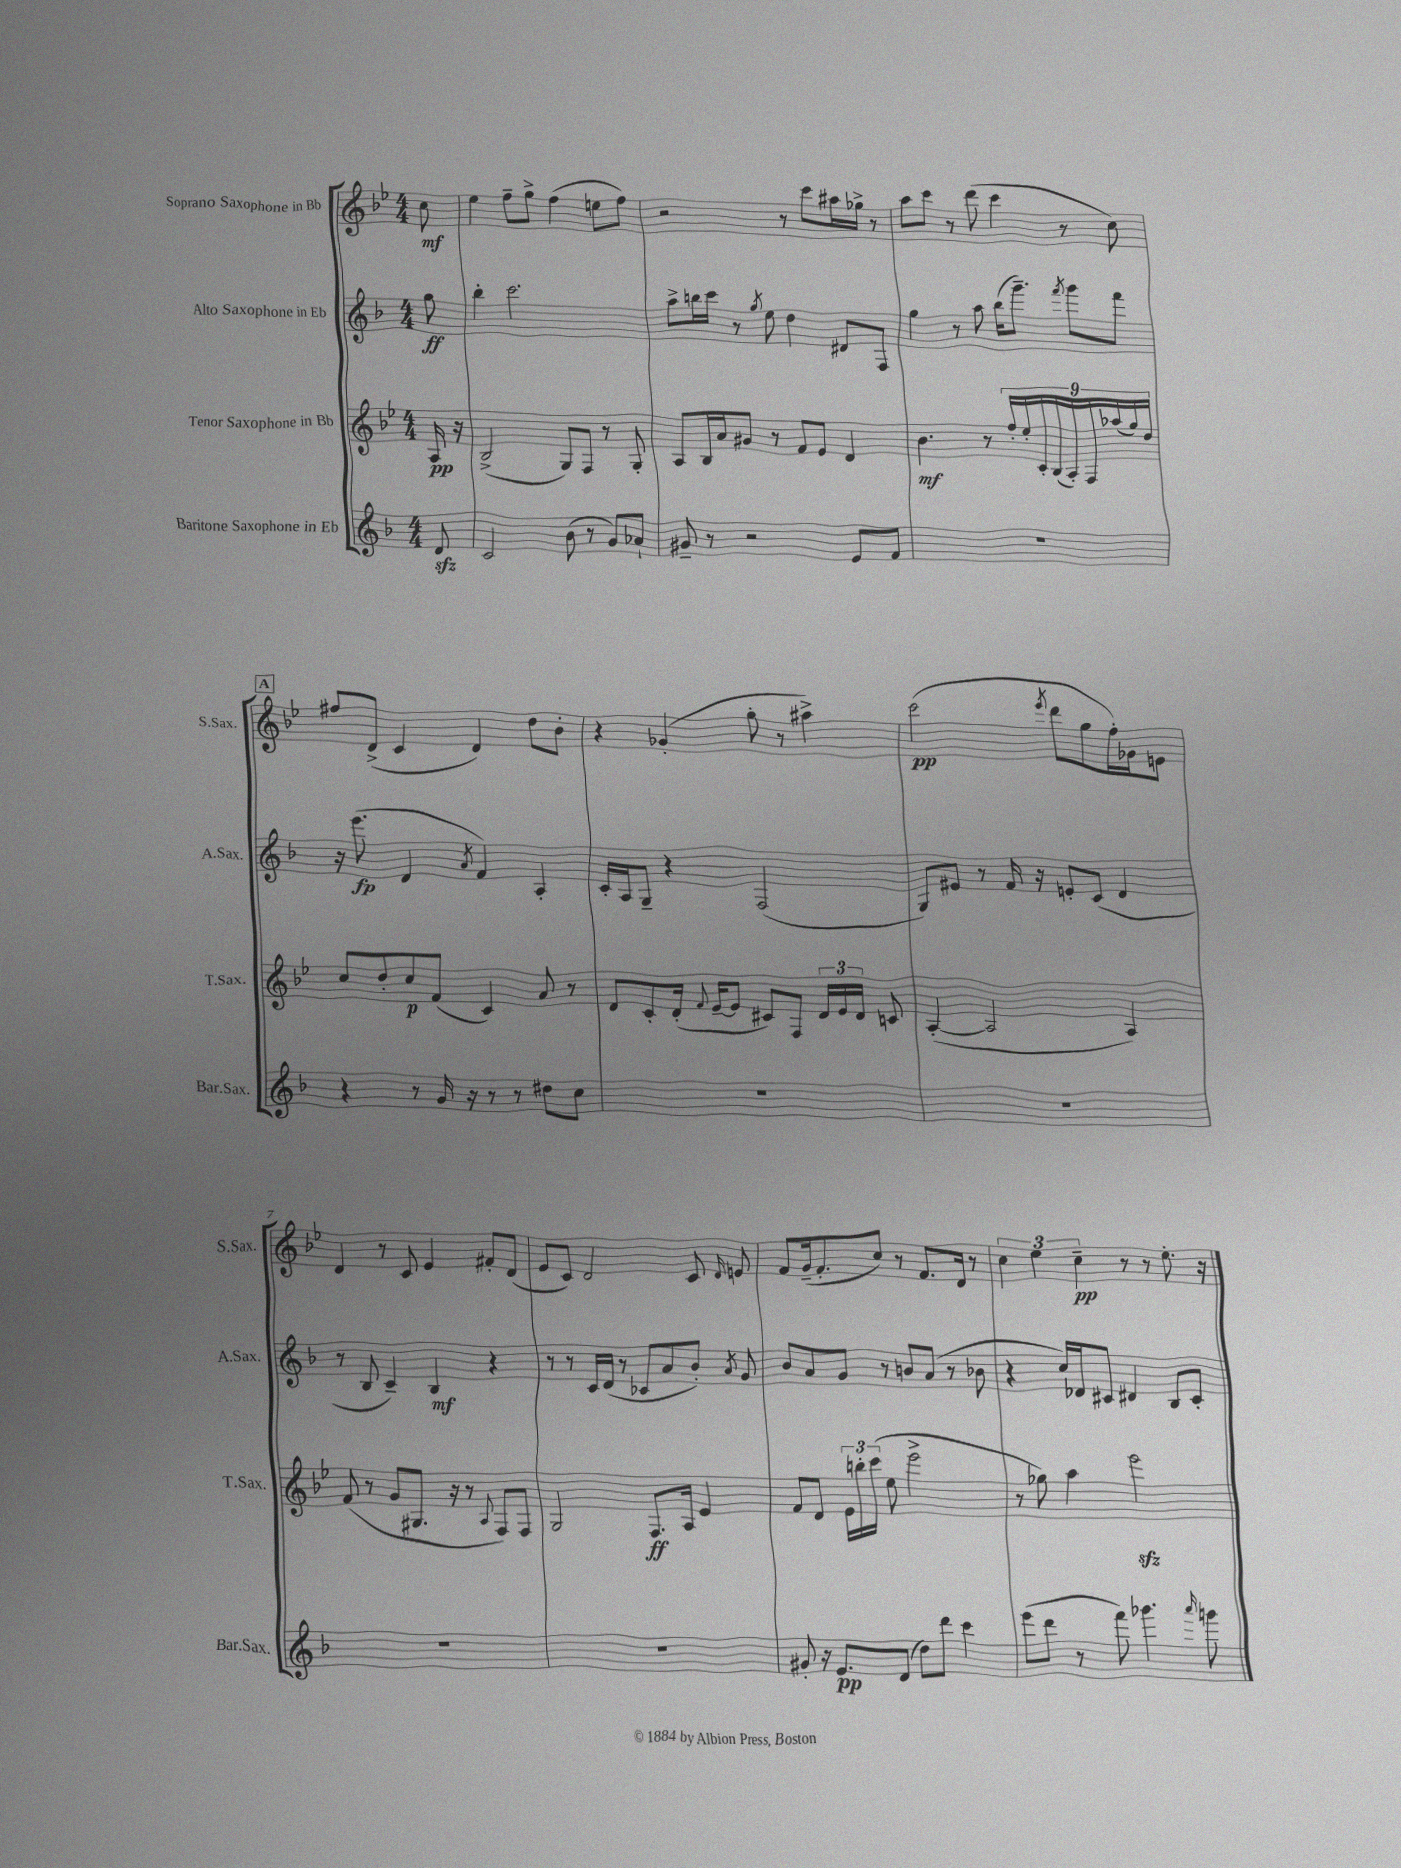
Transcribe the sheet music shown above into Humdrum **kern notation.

**kern	**dynam	**kern	**dynam	**kern	**dynam	**kern	**dynam
*part4	*part4	*part3	*part3	*part2	*part2	*part1	*part1
*staff4	*staff4	*staff3	*staff3	*staff2	*staff2	*staff1	*staff1
*I"Baritone Saxophone in Eb	*	*I"Tenor Saxophone in Bb	*	*I"Alto Saxophone in Eb	*	*I"Soprano Saxophone in Bb	*
*I'Bar.Sax.	*	*I'T.Sax.	*	*I'A.Sax.	*	*I'S.Sax.	*
*clefG2	*	*clefG2	*	*clefG2	*	*clefG2	*
*k[b-]	*	*k[b-e-]	*	*k[b-]	*	*k[b-e-]	*
*M4/4	*	*M4/4	*	*M4/4	*	*M4/4	*
=	=	=	=	=	=	=	=
8dzz/	.	16A/	pp	8gg\	ff	8cc\	mf
.	.	16r	.	.	.	.	.
=1	=1	=1	=1	=1	=1	=1	=1
2c/	.	(2B-^/	.	4bb-'\	.	4ee-\	.
.	.	.	.	2.ccc\	.	8ff~\L	.
.	.	.	.	.	.	8gg^\J	.
(8b-\	.	8G/L)	.	.	.	(4ff\	.
8r	.	8F/J	.	.	.	.	.
8g/L)	.	8r	.	.	.	8een\L	.
8a-X`/J	.	8G'/	.	.	.	8ff\J)	.
=2	=2	=2	=2	=2	=2	=2	=2
8g#X~/	.	8A/L	.	8aa^\L	.	2r	.
8r	.	16B-/L	.	16bbn\L	.	.	.
.	.	16a/J	.	16ccc\JJ	.	.	.
2r	.	8g#X/J	.	8r	.	.	.
.	.	.	.	8qgg/	.	.	.
.	.	8r	.	8ee\	.	.	.
.	.	8f/L	.	4dd\	.	8r	.
.	.	8e-/J	.	.	.	8ccc\L	.
8e/L	.	4d/	.	8d#X/L	.	16aa#X\L	.
.	.	.	.	.	.	16gg-X^\JJ	.
8f/J	.	.	.	8F/J	.	8r	.
=3	=3	=3	=3	=3	=3	=3	=3
1r	.	4.b-\	mf	4gg\	.	8aa\L	.
.	.	.	.	.	.	8ccc\J	.
.	.	.	.	8r	.	8r	.
.	.	8r	.	8aa\	.	(8ddd\	.
.	.	18ff'/LL	.	(16bb-\KL	.	4ccc\	.
.	.	18ee-'/	.	.	.	.	.
.	.	.	.	8.ggg~\J)	.	.	.
.	.	18c'/	.	.	.	.	.
.	.	(18B-/	.	.	.	.	.
.	.	18A'/)	.	.	.	.	.
.	.	.	.	8qfff/	.	.	.
.	.	.	.	8ggg\L	.	8r	.
.	.	18F/	.	.	.	.	.
.	.	(18aa-X/	.	.	.	.	.
.	.	.	.	8fff\J	.	8cc\)	.
.	.	18gg/)	.	.	.	.	.
.	.	18dd/JJ	.	.	.	.	.
!!LO:LB:g=z
!!LO:REH:place=s1:t=A
=4	=4	=4	=4	=4	=4	=4	=4
4r	.	8cc/L	.	16r	.	8ff#X/L	.
.	.	.	.	(8.eee\	fp	.	.
.	.	8dd'/	.	.	.	(8d^/J	.
8r	.	8cc/	p	4d/	.	4c/	.
16g/	.	(8f/J	.	.	.	.	.
16r	.	.	.	.	.	.	.
.	.	.	.	8qa/	.	.	.
8r	.	4c/)	.	4f/)	.	4d/)	.
8r	.	.	.	.	.	.	.
8dd#X\L	.	8a/	.	4A'/	.	8dd\L	.
8cc\J	.	8r	.	.	.	8b-'\J	.
=5	=5	=5	=5	=5	=5	=5	=5
1r	.	8d/L	.	16c'/LL	.	4r	.
.	.	.	.	16A/J	.	.	.
.	.	8c'/	.	8G~/J	.	.	.
.	.	(16d'/Jk	.	4r	.	(4g-X'/	.
.	.	8qqf/	.	.	.	.	.
.	.	[16e-~/KL	.	.	.	.	.
.	.	8e-/J]	.	.	.	.	.
.	.	8c#X/L)	.	(2F/	.	8gg'\	.
.	.	8F/J	.	.	.	8r	.
.	.	24d/LL	.	.	.	4aa#X^\)	.
.	.	24e-/	.	.	.	.	.
.	.	24d/JJ	.	.	.	.	.
.	.	8cn/	.	.	.	.	.
=6	=6	=6	=6	=6	=6	=6	=6
1r	.	([4A'/	.	8G/L)	.	(2ccc\	pp
.	.	.	.	8e#X/J	.	.	.
.	.	2A/]	.	8r	.	.	.
.	.	.	.	16f/	.	.	.
.	.	.	.	16r	.	.	.
.	.	.	.	.	.	8qeee-/	.
.	.	.	.	8en'/L	.	8ddd\L	.
.	.	.	.	(8c/J	.	8gg\	.
.	.	4A/)	.	4d/	.	16ff'\L)	.
.	.	.	.	.	.	16g-X\J	.
.	.	.	.	.	.	8en\J	.
!!LO:LB:g=z
=7	=7	=7	=7	=7	=7	=7	=7
1r	.	(8f/	.	8r	.	4d/	.
.	.	8r	.	8B-/	.	.	.
.	.	8g/L	.	4c~/)	.	8r	.
.	.	8.G#X/J	.	.	.	8c/	.
.	.	.	.	4B-/	mf	4e-/	.
.	.	16r	.	.	.	.	.
.	.	8r	.	.	.	.	.
.	.	8qqA/	.	.	.	.	.
.	.	8F/L)	.	4r	.	8f#X'/L	.
.	.	8F/J	.	.	.	(8d/J	.
=8	=8	=8	=8	=8	=8	=8	=8
1r	.	2G/	.	8r	.	8e-/L	.
.	.	.	.	8r	.	8c/J)	.
.	.	.	.	16c/LL	.	2d/	.
.	.	.	.	(16d/JJ	.	.	.
.	.	.	.	8r	.	.	.
.	.	8.F/L	ff	8c-X/L	.	.	.
.	.	.	.	8a/	.	.	.
.	.	16A/Jk	.	.	.	.	.
.	.	4e-/	.	8b-'/J)	.	8c/	.
.	.	.	.	8qa/	.	16qqd/	.
.	.	.	.	8g/	.	8en/	.
=9	=9	=9	=9	=9	=9	=9	=9
8g#X'/	.	8f/L	.	8b-/L	.	8f/L	.
16r	.	8d/J	.	8a/	.	(16g~/k	.
8.e/L	pp	.	.	.	.	8.f'/	.
.	.	24e-\LL	.	8g/J	.	.	.
.	.	24bbn'\	.	.	.	.	.
.	.	(24ccc\JJ	.	.	.	.	.
(8d/J	.	8ee-\	.	8r	.	8cc/J)	.
8dd\L)	.	2eee-^\	.	8bn/L	.	8r	.
8ddd\J	.	.	.	(8a/J	.	8.f/L	.
4ccc\	.	.	.	8r	.	.	.
.	.	.	.	.	.	16d/Jk	.
.	.	.	.	8b-X\	.	8r	.
=10	=10	=10	=10	=10	=10	=10	=10
(8eee\L	.	8r	.	4r	.	6cc\	.
8ddd\J	.	8gg-X\)	.	.	.	.	.
.	.	.	.	.	.	6ee-\	.
8r	.	4aa\	.	16cc/LL)	.	.	.
.	.	.	.	16d-X/J	.	.	.
.	.	.	.	.	.	6cc~\	pp
8fff\)	.	.	.	8c#X/J	.	.	.
4.ggg-X\	.	2eee-zz\	.	4d#X/	.	8r	.
.	.	.	.	.	.	8r	.
.	.	.	.	8B-/L	.	8.ee-'\	.
16qqaaa/	.	.	.	.	.	.	.
8gggn\	.	.	.	8c#'/J	.	.	.
.	.	.	.	.	.	16r	.
==	==	==	==	==	==	==	==
*-	*-	*-	*-	*-	*-	*-	*-
